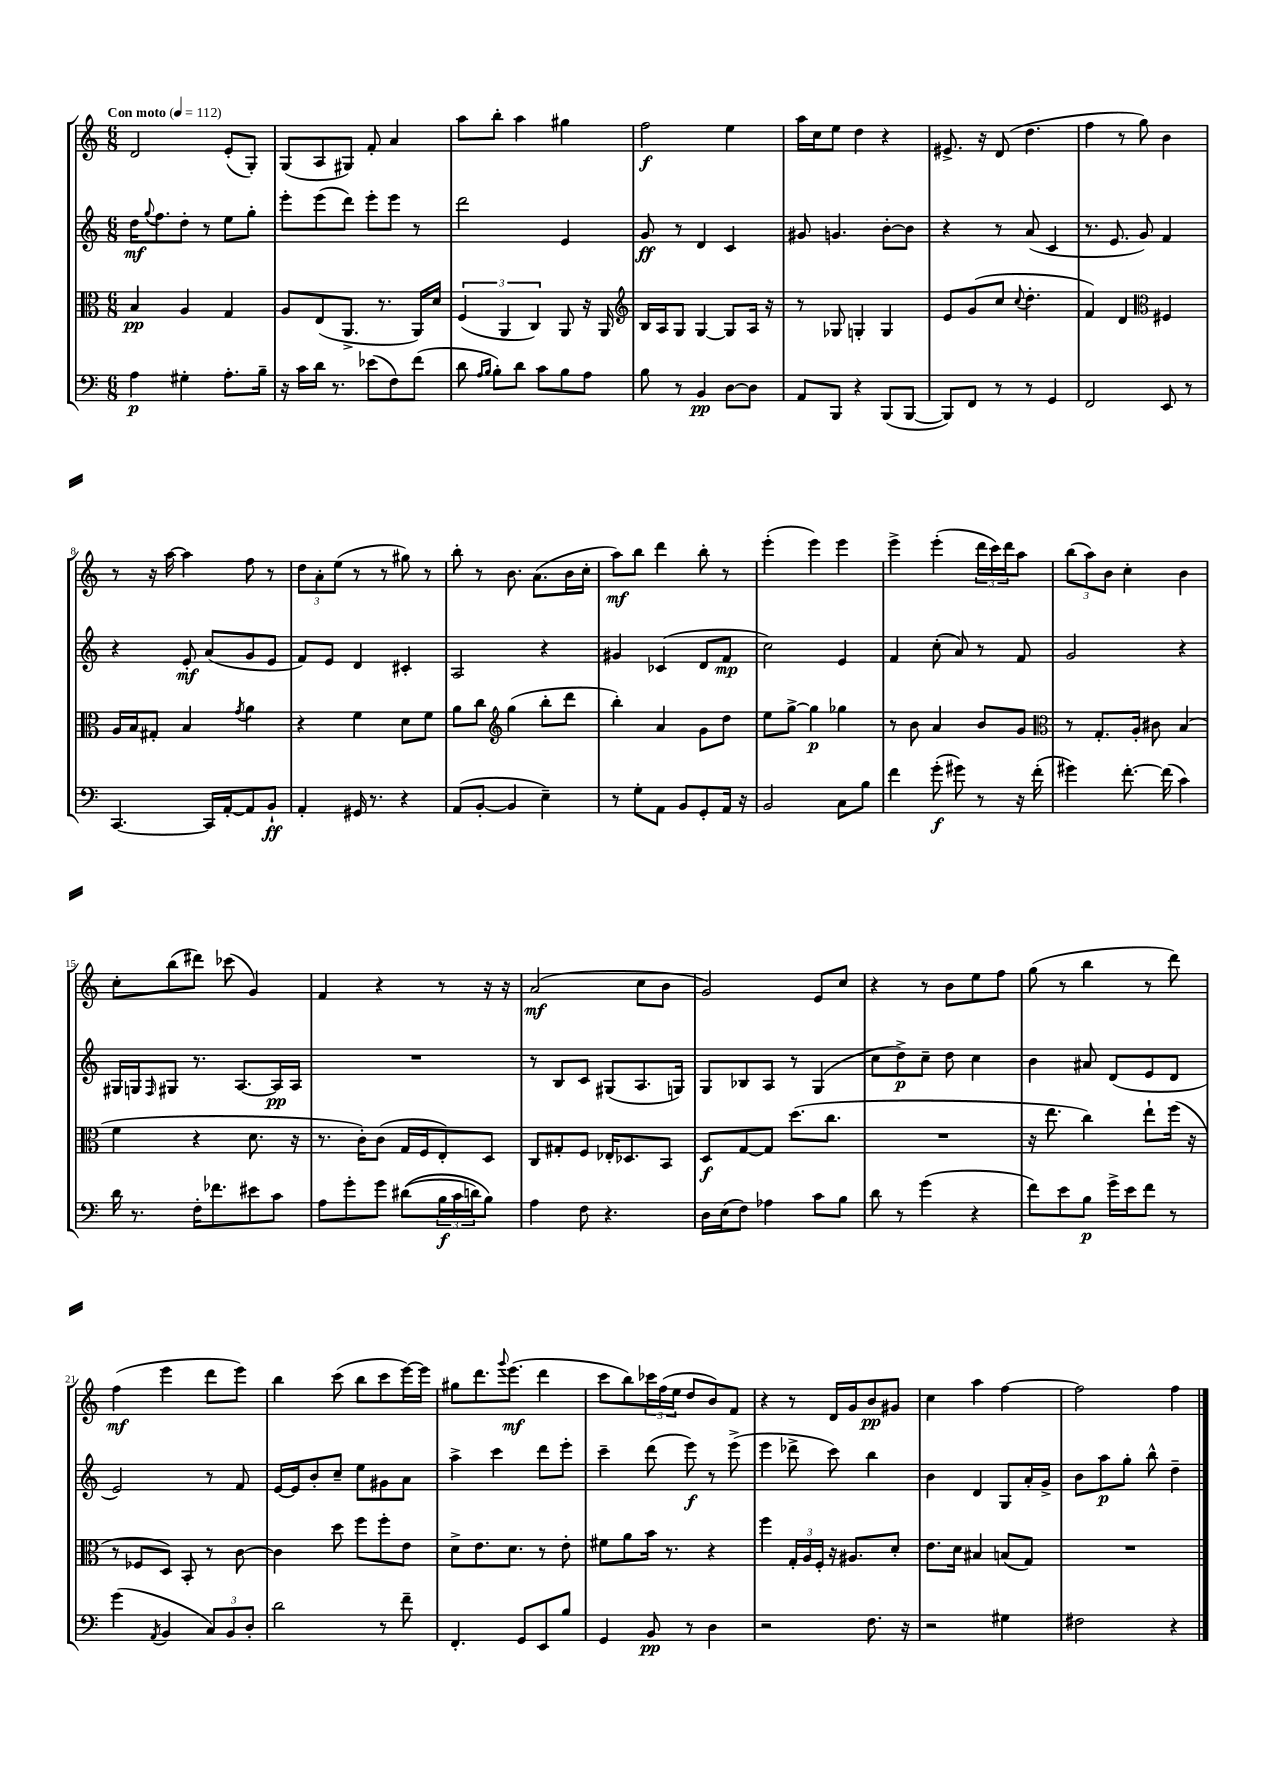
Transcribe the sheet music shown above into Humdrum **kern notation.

**kern	**dynam	**kern	**dynam	**kern	**dynam	**kern	**dynam
*part4	*part4	*part3	*part3	*part2	*part2	*part1	*part1
*staff4	*staff4	*staff3	*staff3	*staff2	*staff2	*staff1	*staff1
*clefF4	*	*clefC3	*	*clefG2	*	*clefG2	*
*k[]	*	*k[]	*	*k[]	*	*k[]	*
*M6/8	*	*M6/8	*	*M6/8	*	*M6/8	*
*MM112	*	*MM112	*	*MM112	*	*MM112	*
=1	=1	=1	=1	=1	=1	=1	=1
!	!	!	!	!	!	!LO:TX:a:B:t=Con moto	!
4A\	p	4B/	pp	16dd\KL	mf	2d/	.
.	.	.	.	8qqgg/	.	.	.
.	.	.	.	8.ff\	.	.	.
4G#X'\	.	4A/	.	8dd'\J	.	.	.
.	.	.	.	8r	.	.	.
8.A'\L	.	4G/	.	8ee\L	.	(8e'/L	.
.	.	.	.	8gg'\J	.	8G'/J)	.
16B~\Jk	.	.	.	.	.	.	.
=2	=2	=2	=2	=2	=2	=2	=2
16r	.	8A/L	.	8eee'\L	.	(8G/L	.
16c\LL	.	.	.	.	.	.	.
16d\JJ	.	(8E/	.	(8eee\	.	8A/	.
8.r	.	.	.	.	.	.	.
.	.	8.AA^/J	.	8ddd\J)	.	8G#X/J)	.
(8e-X\L	.	.	.	8eee'\L	.	8f'/	.
.	.	8.r	.	.	.	.	.
8F\)	.	.	.	8eee\J	.	4a/	.
(8f\J	.	16AA/LL)	.	8r	.	.	.
.	.	16d/JJ	.	.	.	.	.
=3	=3	=3	=3	=3	=3	=3	=3
8d\	.	(6F/	.	2ddd\	.	8aa\L	.
16qqA/LL	.	.	.	.	.	.	.
16qqB/JJ	.	.	.	.	.	.	.
8B'\L)	.	.	.	.	.	8bb'\J	.
.	.	6AA/	.	.	.	.	.
8d\J	.	.	.	.	.	4aa\	.
.	.	6C/)	.	.	.	.	.
8c\L	.	.	.	.	.	.	.
8B\	.	8AA/	.	4e/	.	4gg#X\	.
8A\J	.	16r	.	.	.	.	.
.	.	16AA/	.	.	.	.	.
=4	=4	=4	=4	=4	=4	=4	=4
*	*	*clefG2	*	*	*	*	*
8B\	.	16B/LL	.	8g/	ff	2ff\	f
.	.	16A/J	.	.	.	.	.
8r	.	8G/J	.	8r	.	.	.
4BB/	pp	[4G/	.	4d/	.	.	.
[8D\L	.	8G/L]	.	4c/	.	4ee\	.
8D\J]	.	16A/Jk	.	.	.	.	.
.	.	16r	.	.	.	.	.
=5	=5	=5	=5	=5	=5	=5	=5
8AA/L	.	8r	.	8g#X/	.	16aa\LL	.
.	.	.	.	.	.	16cc\J	.
8BBB/J	.	8G-X/	.	4.gn/	.	8ee\J	.
4r	.	4Gn'/	.	.	.	4dd\	.
(8BBB/L	.	4G/	.	[8b'\L	.	4r	.
[8BBB/J	.	.	.	8b\J]	.	.	.
=6	=6	=6	=6	=6	=6	=6	=6
8BBB/L])	.	8e/L	.	4r	.	8.e#X^/	.
8FF/J	.	(8g/	.	.	.	.	.
.	.	.	.	.	.	16r	.
8r	.	8cc/J	.	8r	.	(8d/	.
.	.	8qqcc/	.	.	.	.	.
8r	.	4.dd'\	.	(8a/	.	4.dd\	.
4GG/	.	.	.	4c/	.	.	.
=7	=7	=7	=7	=7	=7	=7	=7
2FF/	.	4f/)	.	8.r	.	4ff\	.
.	.	.	.	8.e/	.	.	.
.	.	4d/	.	.	.	8r	.
.	.	.	.	8g/)	.	8gg\)	.
*	*	*clefC3	*	*	*	*	*
8EE/	.	4F#X/	.	4f/	.	4b\	.
8r	.	.	.	.	.	.	.
!!LO:LB:g=z
=8	=8	=8	=8	=8	=8	=8	=8
[4.CC/	.	16A/LL	.	4r	.	8r	.
.	.	16B/J	.	.	.	.	.
.	.	8G#X'/J	.	.	.	16r	.
.	.	.	.	.	.	[16aa\	.
.	.	4B/	.	8e'/	mf	4aa\]	.
16CC/LL]	.	.	.	(8a/L	.	.	.
[16AA'/J	.	.	.	.	.	.	.
.	.	8qg/	.	.	.	.	.
8AA/]	.	4a\	.	8g/	.	8ff\	.
8BB`/J	ff	.	.	8e/J	.	8r	.
=9	=9	=9	=9	=9	=9	=9	=9
4AA'/	.	4r	.	8f/L)	.	12dd\L	.
.	.	.	.	.	.	12a'\	.
.	.	.	.	8e/J	.	.	.
.	.	.	.	.	.	(12ee\J	.
16GG#X/	.	4f\	.	4d/	.	8r	.
8.r	.	.	.	.	.	.	.
.	.	.	.	.	.	8r	.
4r	.	8d\L	.	4c#X'/	.	8gg#X\)	.
.	.	8f\J	.	.	.	8r	.
=10	=10	=10	=10	=10	=10	=10	=10
(8AA/L	.	8a\L	.	2A/	.	8bb'\	.
[8BB'/J	.	8cc\J	.	.	.	8r	.
*	*	*clefG2	*	*	*	*	*
4BB/]	.	(4gg\	.	.	.	8.b\	.
.	.	.	.	.	.	(8.a\L	.
4E~\)	.	8bb'\L	.	4r	.	.	.
.	.	8ddd\J	.	.	.	16b\L	.
.	.	.	.	.	.	16cc'\JJ	.
=11	=11	=11	=11	=11	=11	=11	=11
8r	.	4bb'\)	.	4g#X/	.	8aa\L)	mf
8G'\L	.	.	.	.	.	8bb\J	.
8AA\J	.	4a/	.	(4c-X/	.	4ddd\	.
8BB/L	.	.	.	.	.	.	.
8GG'/	.	8g\L	.	8d/L	.	8bb'\	.
16AA/Jk	.	8dd\J	.	8f/J	mp	8r	.
16r	.	.	.	.	.	.	.
=12	=12	=12	=12	=12	=12	=12	=12
2BB/	.	8ee\L	.	2cc\)	.	(4eee'\	.
.	.	[8gg^\J	.	.	.	.	.
.	.	4gg\]	p	.	.	4eee\)	.
8C\L	.	4gg-X\	.	4e/	.	4eee\	.
8B\J	.	.	.	.	.	.	.
=13	=13	=13	=13	=13	=13	=13	=13
4f\	.	8r	.	4f/	.	4eee^\	.
.	.	8b\	.	.	.	.	.
(8g'\	f	4a/	.	(8cc'\	.	(4eee'\	.
8g#X\)	.	.	.	8a/)	.	.	.
8r	.	8b/L	.	8r	.	24ddd\LL	.
.	.	.	.	.	.	24ccc\)	.
.	.	.	.	.	.	24ddd\J	.
16r	.	8g/J	.	8f/	.	8aa\J	.
(16f'\	.	.	.	.	.	.	.
=14	=14	=14	=14	=14	=14	=14	=14
*	*	*clefC3	*	*	*	*	*
4g#X\)	.	8r	.	2g/	.	(12bb\L	.
.	.	.	.	.	.	12aa\)	.
.	.	8.G'/L	.	.	.	.	.
.	.	.	.	.	.	12b\J	.
[8.f'\	.	.	.	.	.	4cc'\	.
.	.	16A'/Jk	.	.	.	.	.
.	.	8c#X\	.	.	.	.	.
(16f\]	.	.	.	.	.	.	.
4c\)	.	(4B/	.	4r	.	4b\	.
!!LO:LB:g=z
=15	=15	=15	=15	=15	=15	=15	=15
16d\	.	4f\	.	16G#X/LL	.	8cc'\L	.
8.r	.	.	.	16Gn/J	.	.	.
.	.	.	.	16qqF/	.	.	.
.	.	.	.	8G#X/J	.	(8bb\	.
16F'\KL	.	4r	.	8.r	.	8ddd#X\J)	.
8.f-X\	.	.	.	.	.	.	.
.	.	.	.	.	.	(8ccc-X\	.
.	.	.	.	[8.A/L	.	.	.
8e#X\	.	8.d\	.	.	.	4g/)	.
8c\J	.	.	.	16A/L]	pp	.	.
.	.	16r	.	16A/JJ	.	.	.
=16	=16	=16	=16	=16	=16	=16	=16
8A\L	.	8.r	.	2.r	.	4f/	.
8g'\	.	.	.	.	.	.	.
.	.	16c'\KL)	.	.	.	.	.
8g\J	.	(8c\J	.	.	.	4r	.
((8d#X\L	.	16G/LL	.	.	.	.	.
.	.	16F/J	.	.	.	.	.
24B\L	f	8E'/)	.	.	.	8r	.
24c\	.	.	.	.	.	.	.
24dn\J)	.	.	.	.	.	.	.
8B\J)	.	8D/J	.	.	.	16r	.
.	.	.	.	.	.	16r	.
=17	=17	=17	=17	=17	=17	=17	=17
4A\	.	8C/L	.	8r	.	(2a/	mf
.	.	8G#X'/	.	8B/L	.	.	.
8F\	.	8F/J	.	8c/J	.	.	.
4.r	.	16E-X'/KL	.	(8G#X/L	.	.	.
.	.	8.D-X/	.	.	.	.	.
.	.	.	.	8.A/	.	8cc\L	.
.	.	8BB/J	.	.	.	8b\J	.
.	.	.	.	16Gn/Jk)	.	.	.
=18	=18	=18	=18	=18	=18	=18	=18
16D\LL	.	8D/L	f	8G/L	.	2g/)	.
(16E\J	.	.	.	.	.	.	.
8F\J)	.	[8G/	.	8B-X/	.	.	.
4A-X\	.	8G/J]	.	8A/J	.	.	.
.	.	(8.dd\L	.	8r	.	.	.
8c\L	.	.	.	(4G/	.	8e/L	.
.	.	8.cc\J	.	.	.	.	.
8B\J	.	.	.	.	.	8cc/J	.
=19	=19	=19	=19	=19	=19	=19	=19
8d\	.	2.r	.	8cc\L	.	4r	.
8r	.	.	.	8dd^\)	p	.	.
(4g\	.	.	.	8cc~\J	.	8r	.
.	.	.	.	8dd\	.	8b\L	.
4r	.	.	.	4cc\	.	8ee\	.
.	.	.	.	.	.	8ff\J	.
=20	=20	=20	=20	=20	=20	=20	=20
8f\L)	.	16r	.	4b\	.	(8gg\	.
.	.	8.ee\	.	.	.	.	.
8e\	.	.	.	.	.	8r	.
8B\J	p	4cc\)	.	8a#X/	.	4bb\	.
16g^\LL	.	.	.	(8d/L	.	.	.
16e\J	.	.	.	.	.	.	.
8f\J	.	8ee`\L	.	8e/	.	8r	.
8r	.	(16ff\Jk	.	8d/J	.	8ddd\)	.
.	.	16r	.	.	.	.	.
!!LO:LB:g=z
=21	=21	=21	=21	=21	=21	=21	=21
(4g\	.	8r	.	2e/)	.	(4ff\	mf
.	.	8F-X/L	.	.	.	.	.
8qAA/	.	.	.	.	.	.	.
4BB/	.	8D/J)	.	.	.	4eee\	.
.	.	8BB'/	.	.	.	.	.
12C/L)	.	8r	.	8r	.	8ddd\L	.
12BB/	.	.	.	.	.	.	.
.	.	[8c\	.	8f/	.	8eee\J)	.
12D'/J	.	.	.	.	.	.	.
=22	=22	=22	=22	=22	=22	=22	=22
2d\	.	4c\]	.	[16e/LL	.	4bb\	.
.	.	.	.	16e/J]	.	.	.
.	.	.	.	8b'/	.	.	.
.	.	8dd\	.	8cc~/J	.	(8ccc\	.
.	.	8ff\L	.	8ee\L	.	8bb\L	.
8r	.	8ff'\	.	8g#X\	.	8ccc\	.
8f~\	.	8e\J	.	8a\J	.	[16eee\L)	.
.	.	.	.	.	.	16eee\JJ]	.
=23	=23	=23	=23	=23	=23	=23	=23
4.FF'/	.	8d^\L	.	4aa^\	.	8gg#X\L	.
.	.	8.e\	.	.	.	8.ddd\	.
.	.	.	.	4ccc\	.	.	.
.	.	.	.	.	.	8qqggg/	.
.	.	8.d\J	.	.	.	(8.eee\J	mf
8GG/L	.	.	.	.	.	.	.
8EE/	.	8r	.	8ddd\L	.	4ddd\	.
8B/J	.	8e'\	.	8eee'\J	.	.	.
=24	=24	=24	=24	=24	=24	=24	=24
4GG/	.	8f#X\L	.	4ccc~\	.	8ccc\L	.
.	.	8a\	.	.	.	8bb\)	.
8BB/	pp	16b\Jk	.	(8ddd\	.	24ccc-X\L	.
.	.	.	.	.	.	(24ff\	.
.	.	8.r	.	.	.	.	.
.	.	.	.	.	.	24ee\JJ	.
8r	.	.	.	8eee\)	f	8dd/L	.
4D\	.	4r	.	8r	.	8b/)	.
.	.	.	.	(8eee^\	.	8f/J	.
=25	=25	=25	=25	=25	=25	=25	=25
2r	.	4ff\	.	4eee\	.	4r	.
.	.	24G'/LL	.	8ddd-X^\	.	8r	.
.	.	24A/	.	.	.	.	.
.	.	24F'/JJ	.	.	.	.	.
.	.	16r	.	8ccc\)	.	16d/LL	.
.	.	8.A#X/L	.	.	.	16g/J	.
8.F\	.	.	.	4bb\	.	8b/	pp
.	.	8d'/J	.	.	.	8g#X/J	.
16r	.	.	.	.	.	.	.
=26	=26	=26	=26	=26	=26	=26	=26
2r	.	8.e\L	.	4b\	.	4cc\	.
.	.	16d\Jk	.	.	.	.	.
.	.	4B#X/	.	4d/	.	4aa\	.
4G#X\	.	(8Bn/L	.	8G/L	.	[4ff\	.
.	.	8G/J)	.	16a'/L	.	.	.
.	.	.	.	16g^/JJ	.	.	.
=27	=27	=27	=27	=27	=27	=27	=27
2F#X\	.	2.r	.	8b\L	.	2ff\]	.
.	.	.	.	8aa\	p	.	.
.	.	.	.	8gg'\J	.	.	.
.	.	.	.	8bb^^\	.	.	.
4r	.	.	.	4dd~\	.	4ff\	.
==	==	==	==	==	==	==	==
*-	*-	*-	*-	*-	*-	*-	*-
